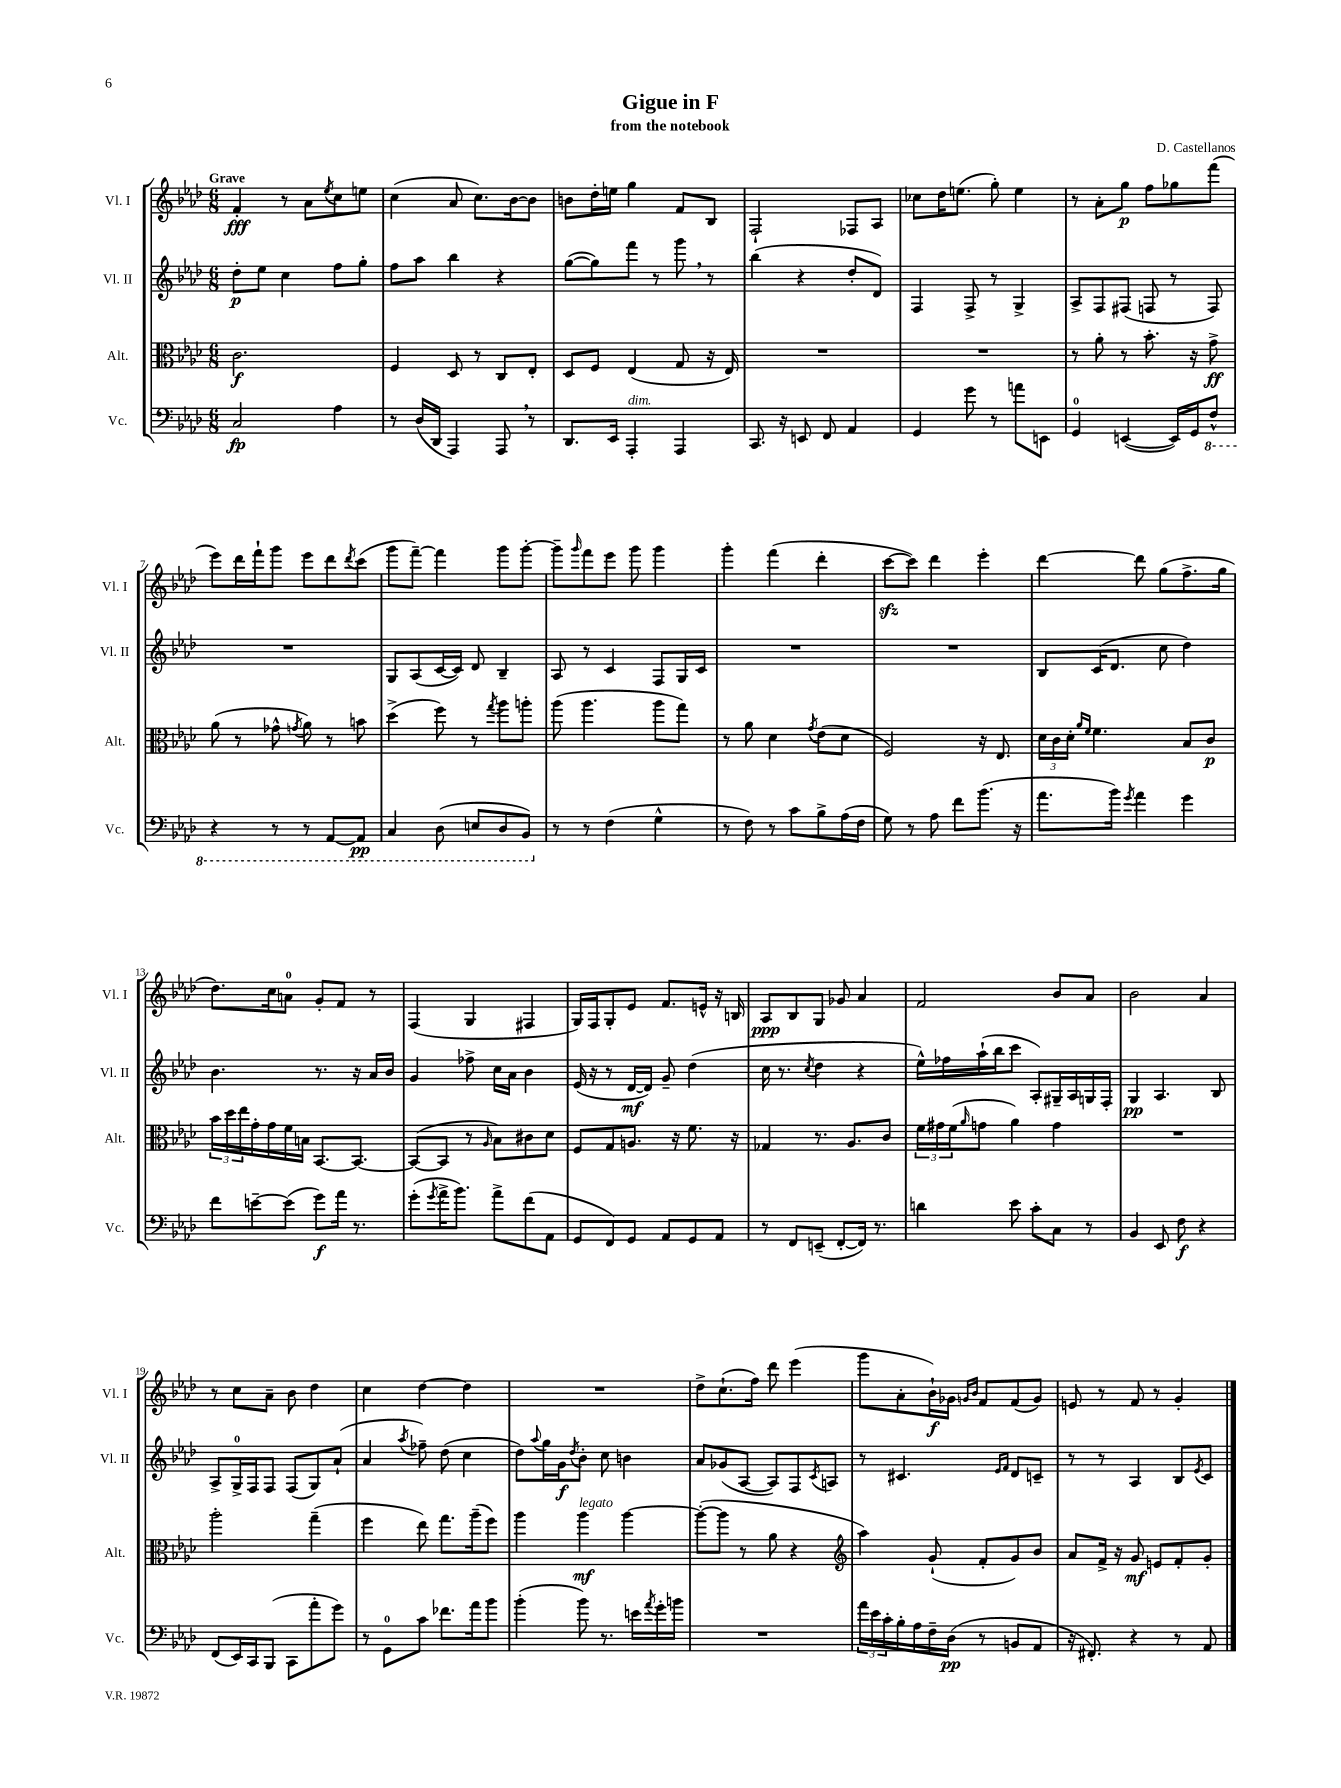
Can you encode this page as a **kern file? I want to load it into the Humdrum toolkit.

**kern	**kern	**kern	**kern
*staff4	*staff3	*staff2	*staff1
*clefF4	*clefC3	*clefG2	*clefG2
*k[b-e-a-d-]	*k[b-e-a-d-]	*k[b-e-a-d-]	*k[b-e-a-d-]
*M6/8	*M6/8	*M6/8	*M6/8
2C	2.c	8dd-'	4f'
.	.	8ee-	.
.	.	4cc	8r
.	.	.	8a-
.	.	.	8qee-
4A-	.	8ff	8cc
.	.	8gg'	8ee
=	=	=	=
8r	4F	8ff	(4cc
(16D-	.	8aa-	.
16DD-	.	.	.
4AAA-)	8D-	4bb-	8a-
.	8r	.	8.cc)
8AAA-	8C	4r	.
.	.	.	[16b-
8r	8E-'	.	8b-]
=	=	=	=
8.DD-	8D-	([8gg	8b
.	8F	8gg])	16dd-'
16EE-	.	.	16ee
4AAA-'	(4E-	8fff	4gg
.	.	8r	.
4AAA-	8G	8ggg	8f
.	16r	8r	8B-
.	16E-)	.	.
=	=	=	=
8.CC	2.r	(4bb-	2F`
16r	.	.	.
8EE	.	4r	.
8FF	.	.	.
4AA-	.	8dd-'	8F-
.	.	8d-)	8A-
=	=	=	=
4GG	2.r	4F	8cc-
.	.	.	16dd-
.	.	.	(8.ee
8g	.	8F^	.
8r	.	8r	8gg')
8a	.	4G^	4ee
8EE	.	.	.
=	=	=	=
4GG	8r	8A-^	8r
.	8a-'	8F	8a-'
([4EE	8r	(8F#	8gg
.	8.b-'	8F	8ff
16EE])	.	8r	8gg-
16GG	16r	.	.
8FF^^	8g^	8F)	(8fff
=	=	=	=
4r	(8a-	2.r	8eee-)
.	8r	.	16ddd-
.	.	.	16fff`
8r	8g-^^	.	8ggg
.	8qg	.	.
8r	8a-)	.	8eee-
[8AAA-	8r	.	8ddd-
.	.	.	8qddd-
8AAA-]	8b	.	(8ccc
=	=	=	=
4CC	(4dd-^	8G	8ggg
.	.	(8A-	[8fff~)
(8DD-	8ff)	[16c	4fff]
.	.	16c])	.
8EE	8r	8d-	.
.	8qgg	.	.
8DD-	8aa-	4B-~	8ggg
8BBB-)	8aa'	.	[8ggg'
=	=	=	=
8r	(8aa-	8A-	8ggg~]
.	.	.	16qqggg
8r	4.aa-	8r	8fff
(4F	.	4c	8eee-
.	.	.	8ggg
4G^^	8aa-	8F	4ggg
.	8gg)	16G	.
.	.	16c	.
=	=	=	=
8r	8r	2.r	4ggg'
8F)	8a-	.	.
8r	4d-	.	(4fff
8c	.	.	.
.	8qg	.	.
8B-^	(8e-	.	4ddd-'
(16A-	8d-	.	.
16F	.	.	.
=	=	=	=
8G)	2F)	2.r	[8ccc
8r	.	.	8ccc])
8A-	.	.	4ddd-
8f	.	.	.
(8.b-	16r	.	4eee-'
.	8.E-	.	.
16r	.	.	.
=	=	=	=
8.a-	24d-	8B-	[4ddd-
.	24c	.	.
.	24d-'	.	.
.	16qqa-	.	.
.	16qqf	.	.
.	4.f	(16c	.
16b-)	.	8.d-	.
8qg	.	.	.
4a-	.	.	8ddd-]
.	.	8cc	(8gg
4g	8B-	4dd-)	8.ff^
.	8c	.	.
.	.	.	16gg
=	=	=	=
8f	24b-	4.b-	8.dd-)
.	24dd-	.	.
.	24ee-	.	.
[8e~	16g'	.	.
.	16g	.	16cc
(8e]	16f	.	8a
.	16B	.	.
8g)	[8.BB-	8.r	8g'
16a-	.	.	8f
8.r	8.BB-_	16r	.
.	.	16a-	8r
.	.	16b-	.
=	=	=	=
(8g'	(8BB-_	4g	(4F
8qg	.	.	.
16a-^	8BB-]	.	.
8.b-)	.	.	.
.	8r	8ff-^	4G
.	16qqA-	.	.
8a-^	8B-)	16cc	.
.	.	16a-	.
(8f	8c#	4b-	4F#
8AA-	8d-	.	.
=	=	=	=
8GG	8F	(16e-	16G)
.	.	16r	16F
8FF)	8G	8r	8G'
8GG	8.A	[16d-	8e-
.	.	16d-])	.
8AA-	.	8g~	8.f
.	16r	.	.
8GG	8.f	(4dd-	.
.	.	.	16e^^
8AA-	.	.	16r
.	16r	.	16B
=	=	=	=
8r	4G-	16cc	8A-
.	.	8.r	.
8FF	.	.	8B-
.	.	8qcc	.
(8EE~	8.r	4dd-	8G
[8FF'	.	.	8g-
.	8.A-	.	.
16FF])	.	4r	4a-
8.r	.	.	.
.	8c	.	.
=	=	=	=
4d	24f	16ee-^^)	2f
.	24g#	.	.
.	.	16ff-	.
.	(24f	.	.
.	16qqa-	.	.
.	8g	(16aa-`	.
.	.	16bb-	.
8e-	4a-)	8ccc	.
8c'	.	8A-')	.
8C	4g	16G#~	8b-
.	.	16A-	.
8r	.	16G	8a-
.	.	16F'	.
=	=	=	=
4BB-	2.r	4G	2b-
8EE-	.	4.A-	.
8F	.	.	.
4r	.	.	4a-
.	.	8B-	.
=	=	=	=
(8FF	2aa-'	8A-^	8r
16EE-)	.	16G^	8cc
16CC	.	16F	.
(8BBB-	.	8F	8a-~
8CC	.	(8F	8b-
8a-'	(4gg~	8G)	4dd-
8g)	.	(8a-`	.
=	=	=	=
8r	4ff	4a-	4cc
8GG	.	.	.
.	.	8qaa-	.
8c	8ee-)	8ff-~)	[4dd-
8.f-	8.gg	(8dd-	.
.	.	4cc	4dd-]
16a-	(16aa-~	.	.
8b-	8ff)	.	.
=	=	=	=
(4b-'	4aa-	8dd-)	2.r
.	.	8qqaa-	.
.	.	16gg	.
.	.	16g	.
.	.	8qdd-	.
8b-)	4aa-	8b-'	.
8.r	.	8cc	.
.	[4aa-	4b	.
16e	.	.	.
8qa-	.	.	.
16g'	.	.	.
16b	.	.	.
=	=	=	=
2.r	(8aa-'_	8a-	8dd-^
.	8aa-]	(8g-	(8.cc`
.	8r	[8A-	.
.	.	.	16ff)
.	8a-	8A-])	8ddd-
.	4r	8F	(4eee-
.	.	8qc	.
.	.	8A	.
=	=	=	=
*	*clefG2	*	*
24a-	4aa-)	8r	8ggg
24e-	.	.	.
24c'	.	.	.
16B-'	.	4.c#	8a-'
16A-	.	.	.
16F~	(8g`	.	16b-`)
(16D-	.	.	16g-
.	.	.	16qqg
.	.	.	16qqb-
8r	8f'	.	8f
.	.	16qqe-	.
.	.	16qqf	.
8BB	8g)	8d-	(8f
8AA-	8b-	8c~	8g)
=	=	=	=
16r	8a-	8r	8e
8.FF#')	.	.	.
.	16f^	8r	8r
.	16r	.	.
4r	8g	4A-	8f
.	8e	.	8r
8r	8f'	8B-	4g'
.	.	8qe-	.
8AA-	8g'	8c	.
==	==	==	==
*-	*-	*-	*-
